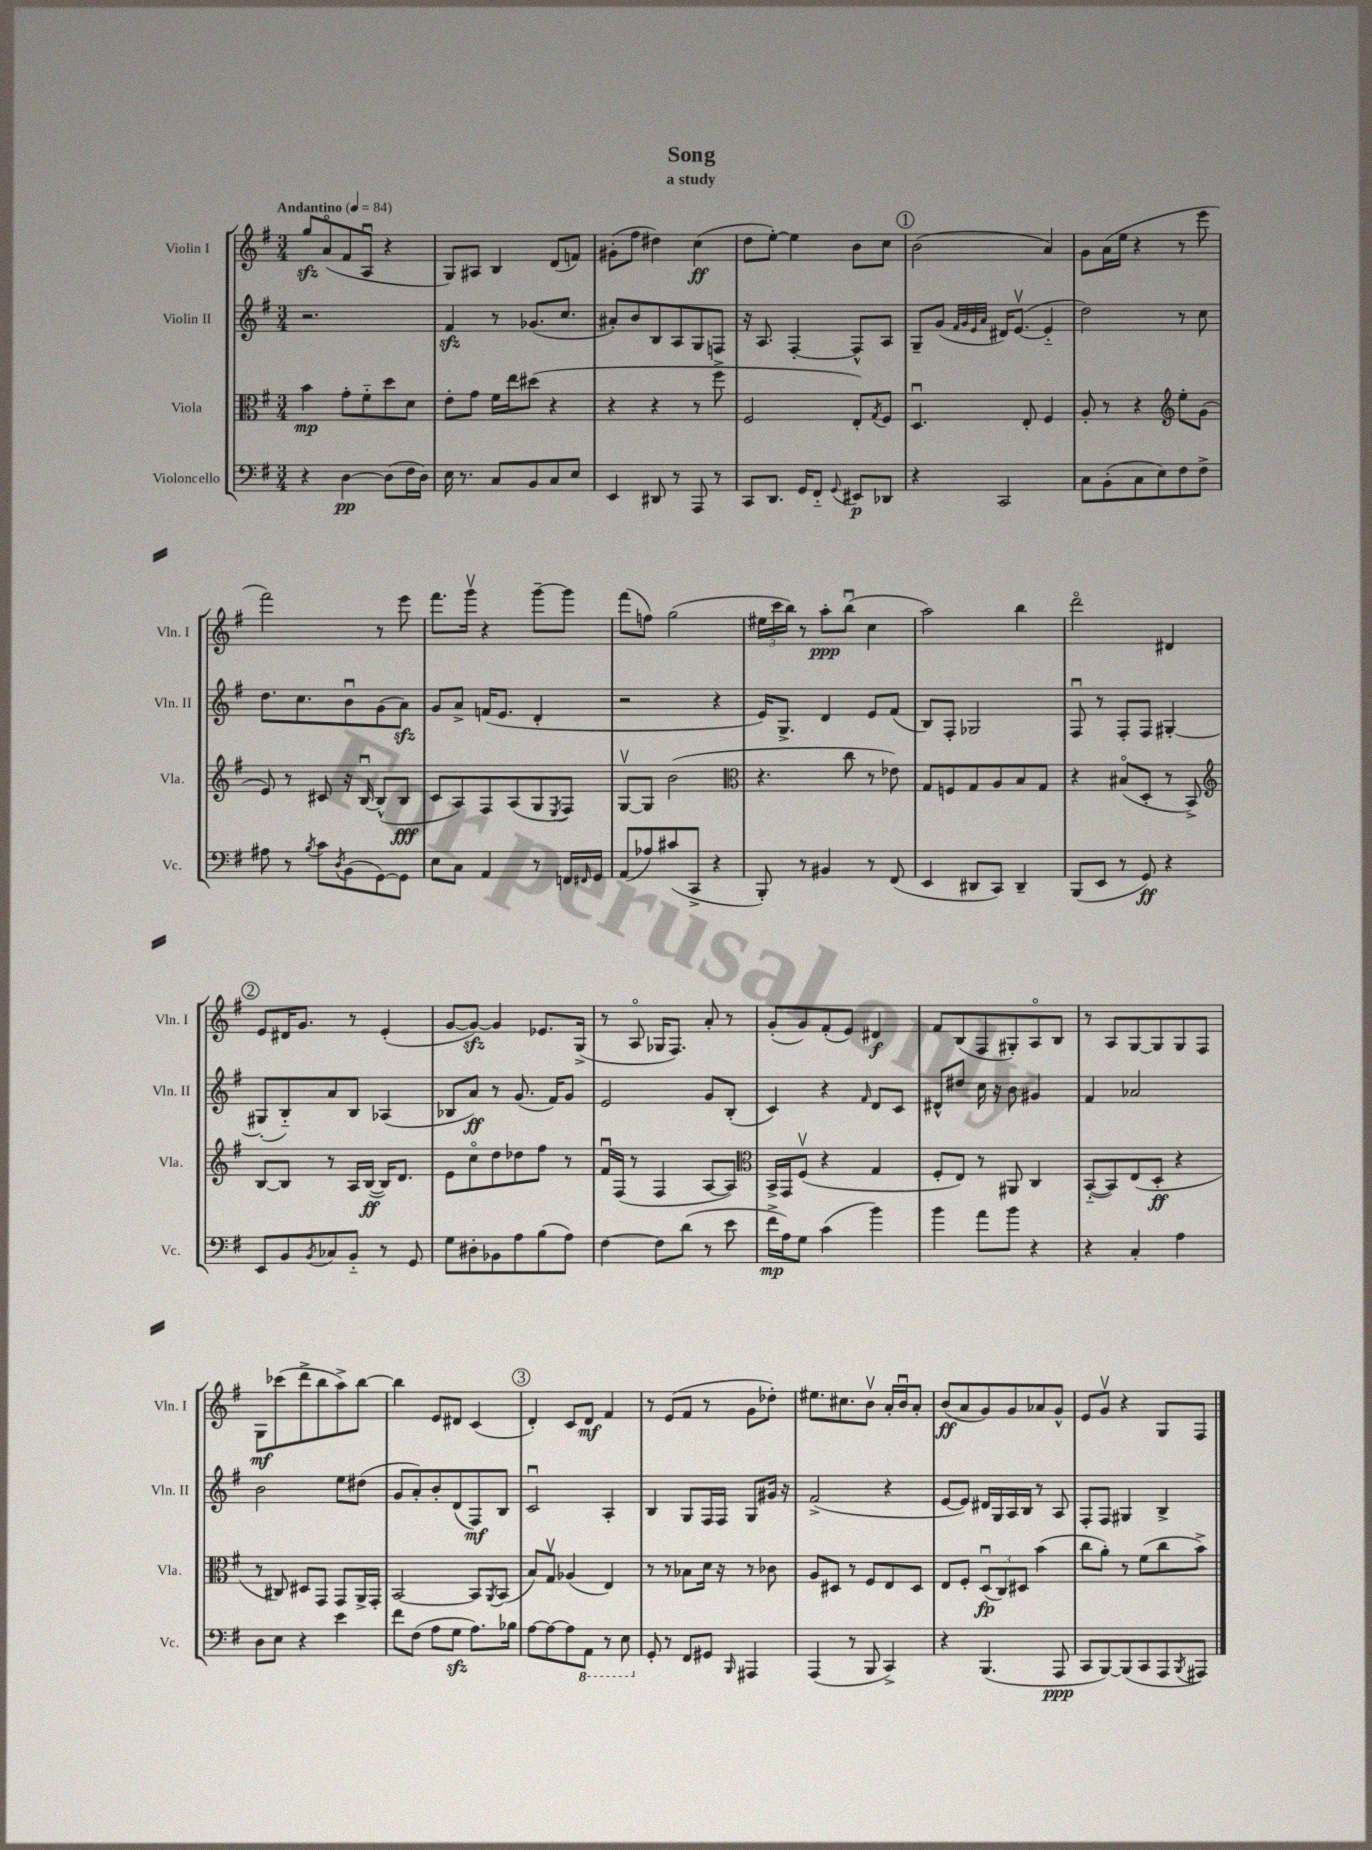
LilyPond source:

\header { title = "Song" subtitle = "a study" }
<<
\new StaffGroup <<
\new Staff = "s0" \with { instrumentName = "Violin I" shortInstrumentName = "Vln. I" } {
    \clef treble \key g \major \numericTimeSignature \time 3/4 \tempo "Andantino" 4 = 84
    g''8\sfz a'8\flageolet( fis'8 a8\downbow r4 |
    g8) ais8 b4 d'8( f'8) |
    gis'8-.( fis''8 dis''4) c''4\ff( |
    d''8 e''8~-.) e''4 b'8 c''8 |
    \mark \markup { \circle "1" } b'2( a'4) |
    g'8 a'16( e''16 r4 r8 e'''8 |
    fis'''2) r8 e'''8 |
    fis'''8. g'''16\upbow r4 g'''8~-- g'''8 |
    fis'''8( f''8) g''2( |
    \tuplet 3/2 { eis''16 c'''16 b''16) } r8 a''8-.\ppp b''8\downbow( c''4 |
    a''2) b''4 |
    d'''2\flageolet dis'4 |
    \mark \markup { \circle "2" } e'8 dis'16 g'8. r8 e'4-.( |
    g'8~ g'8~\sfz) g'4 ees'8. g16->( |
    r8 a8\flageolet ges16 fis8.) a'8-. r8 |
    g'8-.( g'8) fis'8-.( e'8) dis'4\f |
    fis'8 b8( fis8 gis8-.) a8\flageolet b8 |
    r8 a8 g8~ g8 g8 fis8 |
    g8\mf ces'''8( d'''8-> b''8 a''8->) b''8~ |
    b''4 e'8 dis'8 c'4( |
    \mark \markup { \circle "3" } d'4-.) c'8 d'8\mf fis'4 |
    r8 e'8( fis'8 r8 g'8 des''8-.) |
    eis''8. cis''8. b'8\upbow a'16-. b'16\downbow a'8-. |
    b'8\ff( a'8 g'8) g'8 aes'8 g'8-^ |
    e'8 g'8\upbow r4 g8 fis8 \bar "|." |
}
\new Staff = "s1" \with { instrumentName = "Violin II" shortInstrumentName = "Vln. II" } {
    \clef treble \key g \major \numericTimeSignature \time 3/4
    r2. |
    fis'4\sfz r8 ges'8.( c''8. |
    ais'8-.) b'8 b8 a8 g8 f8 |
    r16 a8. fis4~-. fis8-^ a8 |
    \mark \markup { \circle "1" } g8-- g'8( \grace { fis'32 g'32 e'32 a'32 } dis'16) e'8.~\upbow( e'4-_ |
    d''2) r8 c''8 |
    d''8. c''8. b'8\downbow g'8( a'8\sfz) |
    g'8 a'8-> f'16( e'8. d'4-. |
    r2 r4 |
    e'16) g8.-> d'4 e'8 fis'8( |
    b8) fis8-. ges2 |
    fis8\downbow r8 fis8-. fis8 gis4~-. |
    \mark \markup { \circle "2" } gis8-.( b8-_) a'8 b8 aes4( |
    bes8 a'8\ff) r8 g'8.( fis'16) g'8 |
    e'2 g'8 b8-.( |
    c'4) r4 \grace { fis'16 } d'8 c'8 |
    dis'8-^ dis''8 c''16 r16 b'8 gis'4 |
    fis'4 aes'2 |
    b'2 e''8 dis''8( |
    g'8 a'8-.) b'8-. d'8( fis8\mf) b8 |
    \mark \markup { \circle "3" } c'2\downbow a4-. |
    b4 g8 fis16 fis16 g8 gis'16 r16 |
    fis'2->( r4 |
    e'8~ e'8) dis'16 g16 a16 b16 r8 a8 |
    fis8-. fis8 gis4 b4-> \bar "|." |
}
\new Staff = "s2" \with { instrumentName = "Viola" shortInstrumentName = "Vla." } {
    \clef alto \key g \major \numericTimeSignature \time 3/4
    b'4\mp g'8-. fis'8-_ d''8 d'8 |
    e'8-. g'8 fis'16 e''16 dis''8( r4 |
    r4 r4 r8 fis''8-> |
    fis2 e8-.) \acciaccatura { g8 } fis8 |
    \mark \markup { \circle "1" } d4.\downbow e8-. fis4 |
    a8-. r8 r4 \clef treble e''8-. g'8( |
    e'8) r8 cis'8 r16 b16~\downbow b8-^( b8\fff |
    c'8 a8) fis8 a8( g8 \acciaccatura { e8 } fis8) |
    g8~\upbow g8 b'2( |
    \clef alto r4. c''8 r8 ees'8) |
    g8 f8 g8 a8 b8 g8 |
    r4 bis8\flageolet( d8-. r8 b,8->) |
    \mark \markup { \circle "2" } \clef treble b8~ b8 r8 a16 b16~\ff( b16) d'8. |
    e'8 c''8\flageolet d''8 des''8 fis''8 r8 |
    fis'16\downbow fis16( r8 fis4 a8~ a8) |
    \clef alto b,16-> g,16 fis8\upbow( r4 g4 |
    fis8-. e8) r8 ais,8 c4 |
    b,8~-_( b,8) e8( d8-.\ff r4 |
    r8 cis8) dis8 g,8 g,8 a,16-> g,16-. |
    b,2~ b,8 \acciaccatura { a,8 } b,8( |
    \mark \markup { \circle "3" } b8) g8\upbow aes4( e4) |
    r8 r8 bes8 d'16 r16 r8 ces'8 |
    a8 dis8 r8 fis8 e8 dis8 |
    e8 fis8-. \tuplet 3/2 { d8\downbow\fp( c8) dis8 } b'4( |
    c''8 a'8-.) r8 fis'8( c''8 b'8->) \bar "|." |
}
\new Staff = "s3" \with { instrumentName = "Violoncello" shortInstrumentName = "Vc." } {
    \clef bass \key g \major \numericTimeSignature \time 3/4
    r4 d4~\pp d8( fis16 d16) |
    e16 r8. c8 b,8 c8 e8 |
    e,4 dis,8 r8 a,,8 r8 |
    c,8 d,8. g,16 fis,8-_ \appoggiatura { g,8 } eis,8\p des,8 |
    \mark \markup { \circle "1" } r4 c,2 |
    c8 b,8-.( c8 e8) fis8 fis8-> |
    ais8 r8 \acciaccatura { b8 } c'8 \acciaccatura { d8 } b,8( g,8~) g,8 |
    e8 c8 a,4 r8 f,16 \grace { fis,16 } g,16 |
    a,8( aes8) cis'8( c,8-> r4 |
    b,,8-.) r8 bis,4 r8 fis,8( |
    e,4 dis,8 c,8) dis,4-- |
    b,,8( e,8 r8 g,8\ff) r4 |
    \mark \markup { \circle "2" } e,8 b,8 \acciaccatura { b,8 } ces8 b,8-_ r8 g,8 |
    g8 dis8-. bes,8 a8 b8( a8) |
    fis4~ fis8 d'8( r8 e'8 |
    fis'16->\mp a16) g8 c'4( b'4) |
    b'4 a'8 b'8 r4 |
    r4 c4-. a4 |
    d8 e8 r4 e'4 |
    fis'8 fis8( a8 g8\sfz a8.) bes16 |
    \mark \markup { \circle "3" } a8~ a8~ a8 \ottava #-1 a,,8 r8 e,8 \ottava #0 |
    g,8-. r8 fis,8 gis,8 \grace { b,,16 } ais,,4 |
    a,,4( r8 b,,8 c,4->) |
    r4 b,,4.( a,,8\ppp |
    c,8 b,,8~) b,,8( c,8 a,,8 \acciaccatura { b,,8 } ais,,8) \bar "|." |
}
>>
>>
\layout { \context { \Score \remove "Bar_number_engraver" } }
